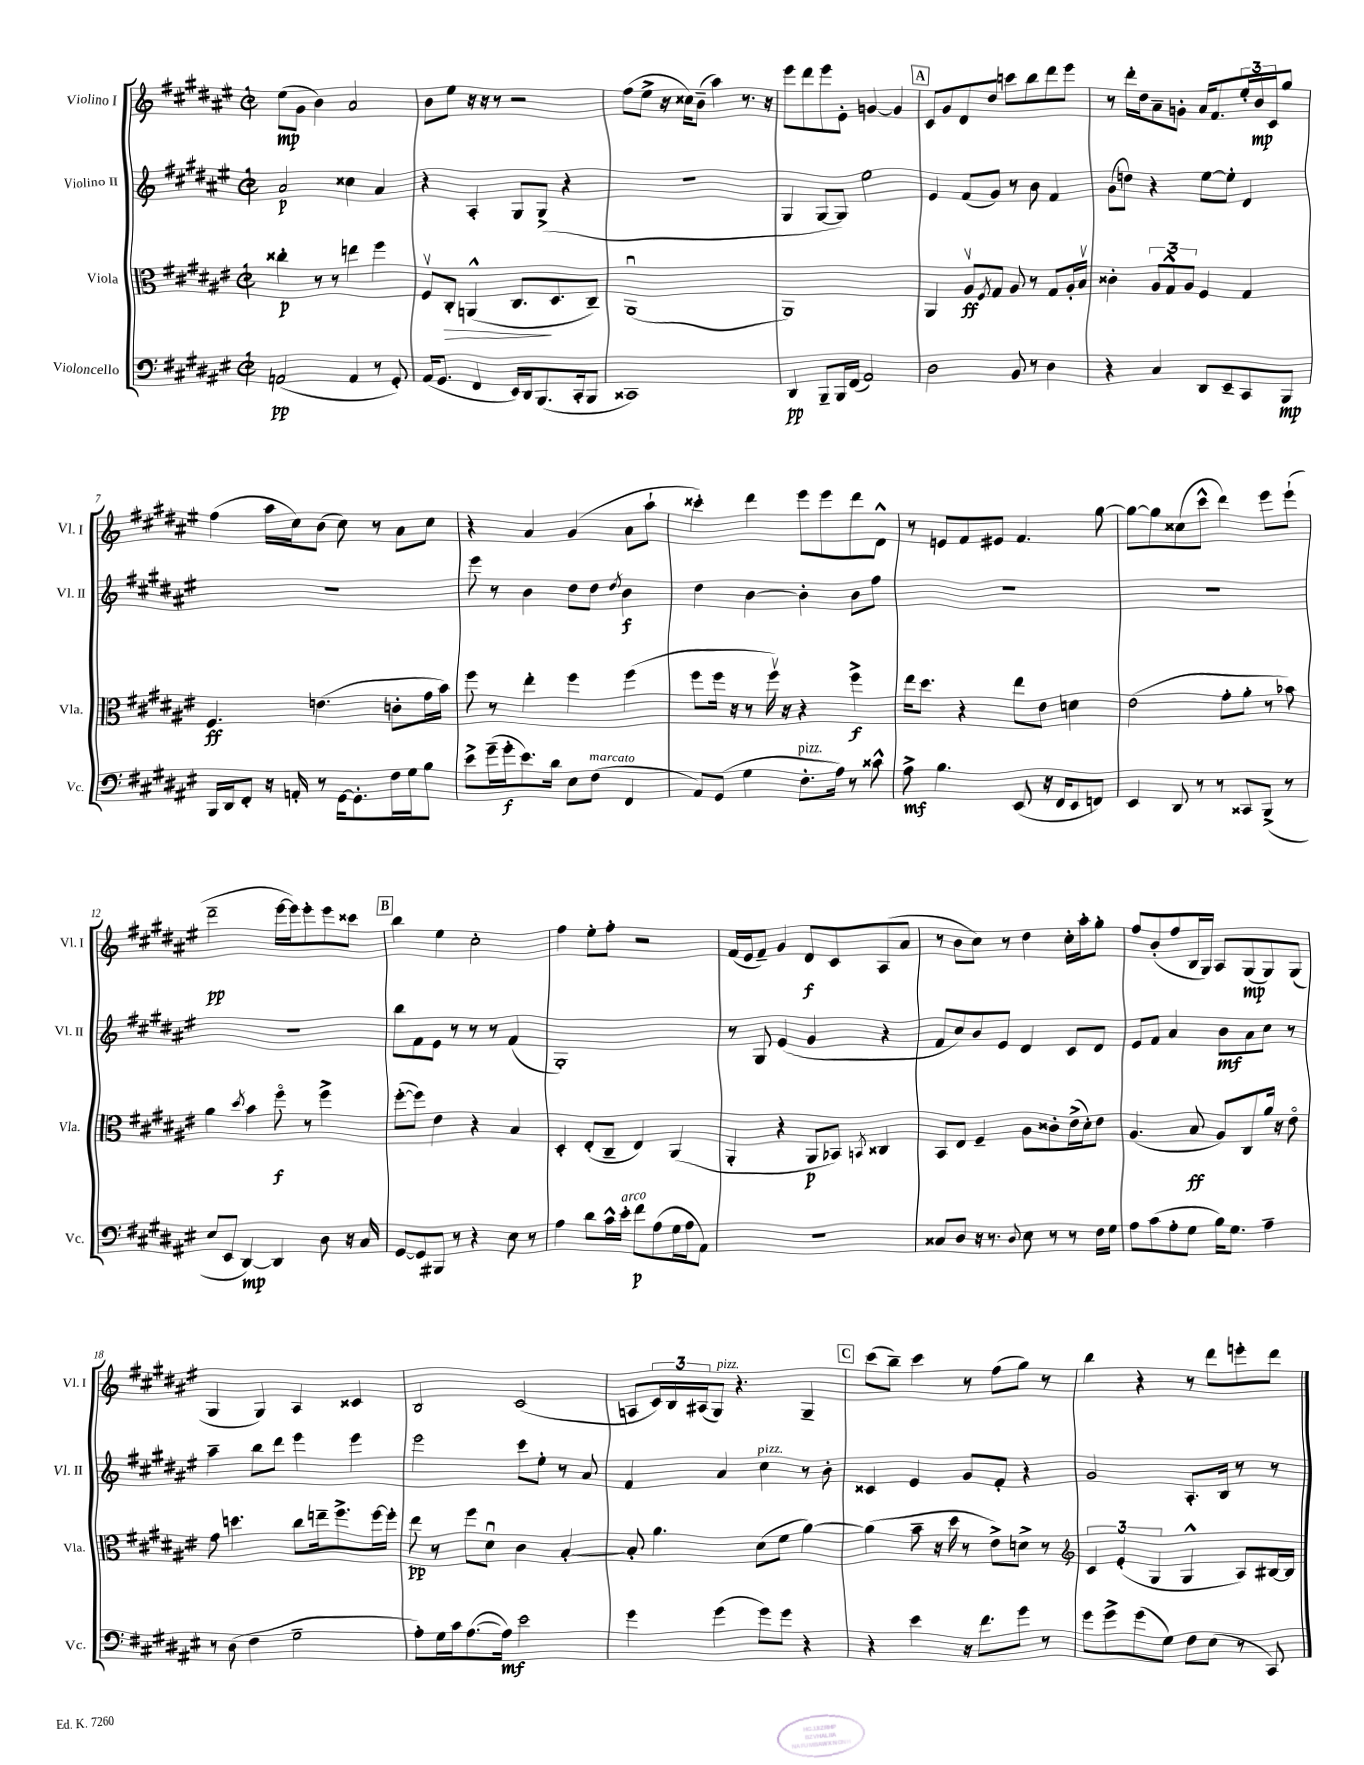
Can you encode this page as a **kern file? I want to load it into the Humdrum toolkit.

**kern	**kern	**kern	**kern
*staff4	*staff3	*staff2	*staff1
*clefF4	*clefC3	*clefG2	*clefG2
*k[f#c#g#d#a#e#]	*k[f#c#g#d#a#e#]	*k[f#c#g#d#a#e#]	*k[f#c#g#d#a#e#]
*M2/2	*M2/2	*M2/2	*M2/2
*met(c|)	*met(c|)	*met(c|)	*met(c|)
(2AA	4cc##'	2a#	(8ee#
.	.	.	8g#
.	8r	.	4b)
.	8r	.	.
4AA	4ee	4cc##	2a#
8r	4ff#	4a#	.
8GG#')	.	.	.
=	=	=	=
(16AA#	8F#v	4r	8b
8.GG#	.	.	.
.	8C#'	.	8ee#
4FF#	(4AA^^	4A#'	16r
.	.	.	16r
.	.	.	8r
16EE#)	8.C#	8G#	2r
16DD#	.	.	.
(8.BBB	.	(8G#^	.
.	8.D#	.	.
.	.	4r	.
16CC#'	.	.	.
8BBB	8C#~)	.	.
=	=	=	=
1CC##)	(1AA#u	1r	(8ff#
.	.	.	8ee#^
.	.	.	16r
.	.	.	16cc##)
.	.	.	(8b~
.	.	.	4aa#)
.	.	.	8.r
.	.	.	16r
=	=	=	=
4DD#	1AA#)	4G#	8eee#
.	.	.	8ddd#
8BBB~	.	[8G#	8eee#
16BBB	.	8G#])	8e#'
(16FF#	.	.	.
2AA#)	.	2ee#	[4g
.	.	.	4g]
=	=	=	=
2D#	4AA#	4e#	8c#
.	.	.	8g#
.	8A#v	(8f#	8d#
.	8qF#	.	.
.	8G#	8g#)	8dd#
8BB	8A#	8r	8ccc
8r	8r	8b	8bb
4D#	8G#	4f#	8ddd#
.	16A#'	.	8eee#
.	16Bv	.	.
=	=	=	=
4r	4c##'	(8g#	8r
.	.	8dd)	16ddd#'
.	.	.	16dd#
4C#	12A#	4r	8a#~
.	12G#^^	.	.
.	.	.	8g'
.	12A#	.	.
8DD#	4F#	[8ee#	16a#
.	.	.	8.f#
8EE#~	.	8ee#']	.
8CC#	4G#	4d#	24ee#'
.	.	.	24b
.	.	.	24c#
8BBB	.	.	8gg#
=	=	=	=
16BBB	4.F#	1r	(4ff#
16DD#	.	.	.
8FF#'	.	.	.
16r	.	.	16aa#
16AA'	.	.	16cc#)
8r	(4.e	.	(8b
[16GG#	.	.	8cc#)
8.GG#']	.	.	.
.	.	.	8r
16F#	8c'	.	8a#
16G#	.	.	.
8B	16g#	.	8cc#
.	16b)	.	.
=	=	=	=
8e#^	8ff#	8eee#	4r
(16g#~	8r	8r	.
16g#'	.	.	.
8.e#)	4ee#'	4b	4a#
16d#	.	.	.
8E#	4ff#	8dd#	(4g#
(8F#	.	8dd#	.
.	.	8qdd#	.
4FF#	(4ff#	4b	8a#
.	.	.	8aa#`
=	=	=	=
8AA#)	8ff#	4dd#	4ccc##')
(8GG#	16ff#	.	.
.	16r	.	.
4G#	8r	[4b	4ddd#
.	16ff#v)	.	.
.	16r	.	.
8.F#'	4r	4b']	8eee#
.	.	.	8eee#
16A#)	.	.	.
8r	4ff#^	8b	8ddd#
8c##^^	.	8ff#	8d#^^
=	=	=	=
8A#^	16ee#	1r	8r
.	8.dd#	.	.
4.B	.	.	8e
.	4r	.	8f#
.	.	.	8e#
(8EE#	8ee#	.	4.f#
16r	8e#	.	.
16FF#	.	.	.
8EE#	4d	.	.
8FF)	.	.	[8gg#
=	=	=	=
4EE#	(2e#	1r	8gg#_
.	.	.	8gg#]
8DD#	.	.	(8cc##
8r	.	.	8ccc#^^
8r	8g#'	.	4ddd#)
8CC##	8a#'	.	.
(8BBB^	8r	.	8eee#
8r	8b-)	.	(8eee#`
=	=	=	=
8E#	4a#	1r	2ddd#~
8EE#	.	.	.
.	8qdd#	.	.
[4DD#)	4b	.	.
4DD#]	8ff#o	.	[16eee#
.	.	.	16eee#])
.	8r	.	8eee#'
8D#	4ff#^	.	8eee#
16r	.	.	8ccc##
16C#	.	.	.
=	=	=	=
[8GG#	([8ff#'	8bb	4bb
8GG#]	8ff#])	8f#	.
8BBB#	4e#	8e#	4ee#
8r	.	8r	.
4r	4r	8r	2cc#'
.	.	8r	.
8E#	4B	(4f#	.
8r	.	.	.
=	=	=	=
4A#	4D#'	1G#')	4ff#
8d#	(8E#'	.	8ee#'
16c#^^	8C#~	.	8ff#'
16e#'	.	.	.
8f#	4E#)	.	2r
(8A#	.	.	.
16G#	(4AA#	.	.
16A#	.	.	.
8AA#)	.	.	.
=	=	=	=
1r	4AA#'	8r	(16f#
.	.	.	16e#
.	.	8G#	8f#~)
.	4r	(4e#	4g#
.	8AA#	4g#	8d#
.	8BB-)	.	8c#
.	8qBB	.	.
.	4C##	4r	(8A#
.	.	.	8a#
=	=	=	=
8C##	8BB	8f#	8r
8D#	8E#	8cc#)	8b
16r	4F#~	8b	8cc#)
8.r	.	.	.
.	.	8e#	8r
8qqD#	.	.	.
8E#	8A#	4d#	4dd#
8r	8c##'	.	.
8r	(16e#^	8c#	16cc#'
.	16d#')	.	16aa#'
16F#	8e#	8d#	8gg#'
16G#	.	.	.
=	=	=	=
8A#	(4.A#	8e#	8ff#
(8c#	.	8f#	(8b'
8A#'	.	4a#	8ff#
8G#	8B	.	16B
.	.	.	16G#)
16B)	8A#)	8b	8A#
8.G#	.	.	.
.	8C#	8a#	(8G#
4A#~	16a#	8cc#	8G#)
.	16r	.	.
.	8e#o	8r	(8G#
=	=	=	=
8r	8g#	4aa#~	4G#
(8D#	4.dd	.	.
4F#	.	8bb	4G#)
.	.	8ddd#	.
2G#~	8cc#	4eee#	4A#
.	16ee~	.	.
.	8.ff#^	.	.
.	.	4eee#	4c##
.	[16ff#	.	.
.	16ff#']	.	.
=	=	=	=
8A#')	8ee#	2eee#	2B
16G#	8r	.	.
16c#	.	.	.
([8.A#	8ff#	.	.
.	8d#u	.	.
16A#])	.	.	.
2e#	4c#	8ccc#	(2c#
.	.	8ee#'	.
.	[4B'	8r	.
.	.	8a#	.
=	=	=	=
4g#	8B']	4f#	8A
.	4.a#	.	24c#)
.	.	.	24B
.	.	.	(24A#
(4g#	.	4a#	8G#)
.	.	.	4.r
8g#)	(8d#	4cc#	.
8g#	8f#	.	.
4r	[4a#)	8r	4G#~
.	.	8b'	.
=	=	=	=
4r	(4a#]	4c##	(8ccc#
.	.	.	8bb~)
4e#	8b~	4e#	4ccc#
.	16r	.	.
.	16dd#	.	.
16r	8r	8g#	8r
8.f#	.	.	.
.	8e#^)	8f#'	(8ff#
8g#	8d^	4r	8gg#)
8r	8r	.	8r
=	=	=	=
*	*clefG2	*	*
8g#	6c#	2g#	4bb
8g#^	.	.	.
.	(6e#'	.	.
(8g#	.	.	4r
.	6G#	.	.
8G#)	.	.	.
8F#	4G#^^	8.A#'	8r
(8E#	.	.	8ddd#
.	.	16B	.
8r	8A#)	8r	8eee'
8CC#)	[16B#	8r	8ddd#
.	16B#]	.	.
==	==	==	==
*-	*-	*-	*-
